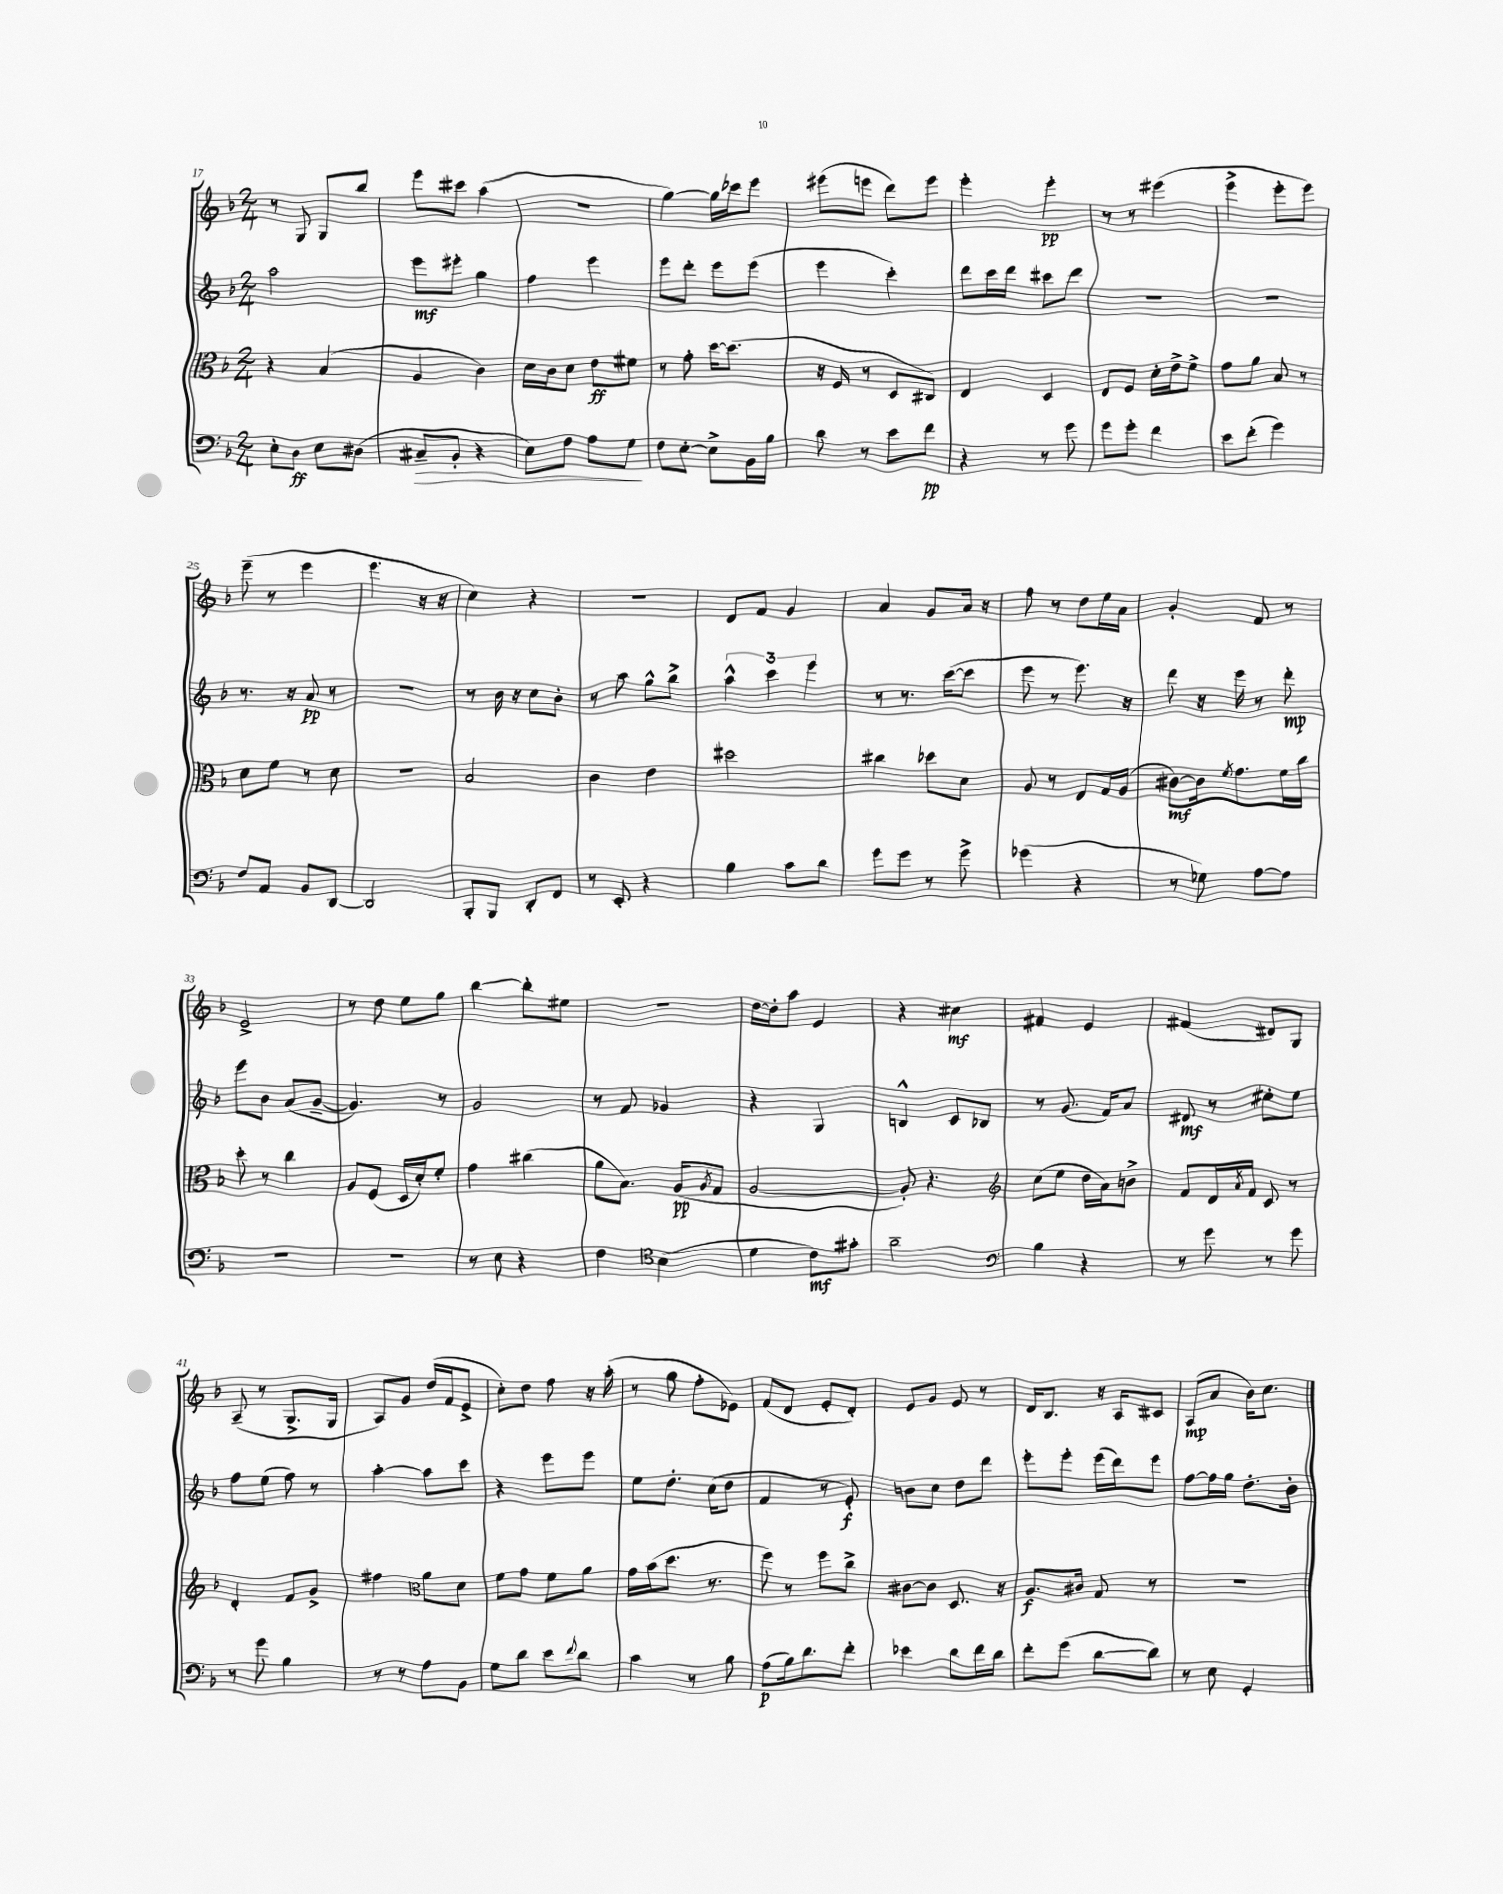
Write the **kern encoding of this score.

**kern	**kern	**kern	**kern
*staff4	*staff3	*staff2	*staff1
*clefF4	*clefC3	*clefG2	*clefG2
*k[b-]	*k[b-]	*k[b-]	*k[b-]
*M2/4	*M2/4	*M2/4	*M2/4
8E'	4r	2aa	8r
8D	.	.	8G
8E	(4B-	.	8G
(8D#	.	.	8bb-
=	=	=	=
8C#~	4A	8eee	8eee
8BB-'	.	8eee#'	8ccc#
4r	4c)	4gg	(4aa
=	=	=	=
8E)	16d	4ff	2r
.	16c	.	.
8F	8d	.	.
8A	8e	4eee	.
8G	8f#	.	.
=	=	=	=
8F	8r	8eee	[4gg)
[8E'	8g'	8ddd'	.
8E^]	[16dd	8eee	16gg]
.	(8.dd]	.	16ccc-
16BB-	.	(8eee	8eee
16B-	.	.	.
=	=	=	=
8d	16r	4eee	(8eee#
.	16F	.	.
8r	8r	.	8eee
8e	8D	4ccc')	8ddd)
8f	8C#)	.	8eee
=	=	=	=
4r	4E	8ddd	4eee'
.	.	16ccc	.
.	.	16ddd	.
8r	4D	8ccc#	4eee'
8g	.	8ddd	.
=	=	=	=
8g	8E	2r	8r
8g'	8F	.	8r
4f	16d'	.	(4eee#
.	16e^	.	.
.	8f^	.	.
=	=	=	=
8e	8g	2r	4eee^
(8f'	8a	.	.
4g)	8B-	.	8eee'
.	8r	.	8eee)
=	=	=	=
8F	8d	8.r	(8eee~
8AA	8f	.	8r
.	.	16r	.
8BB-	8r	8a	4eee
[8DD	8d	8r	.
=	=	=	=
2DD]	2r	2r	4.eee
.	.	.	16r
.	.	.	16r
=	=	=	=
8BBB-'	2B-	8r	4cc)
8BBB-	.	16b-	.
.	.	16r	.
8DD'	.	8cc	4r
8FF	.	8b-'	.
=	=	=	=
8r	4c	8r	2r
8EE'	.	8aa	.
4r	4e	8gg^^	.
.	.	8bb-^	.
=	=	=	=
4B-	2dd#	6aa^^	8d
.	.	.	8f
.	.	6ccc	.
8c	.	.	4g
.	.	6eee	.
8d	.	.	.
=	=	=	=
8g	4cc#	8r	4a
8g	.	8.r	.
8r	8dd-	.	8g
.	.	([16ccc	.
8g^	8d	8ccc]	16a
.	.	.	16r
=	=	=	=
(4g-	8A	8eee	8ff
.	8r	8r	8r
4r	8E	8.eee)	8dd
.	16G	.	16ee
.	(16A	16r	16a
=	=	=	=
8r	[8c#)	8ddd	4g'
8G-)	16c#]	16r	.
.	8qf	.	.
.	8.g	16eee	.
[8A	.	8r	8f
8A]	16f	8ddd'	8r
.	16cc	.	.
=	=	=	=
2r	8dd'	8eee	2e^
.	8r	8b-	.
.	4cc	(8a	.
.	.	[8g~	.
=	=	=	=
2r	8A	4.g])	8r
.	(8F	.	8dd
.	16D	.	8ee
.	16d')	.	.
.	8f'	8r	8gg
=	=	=	=
8r	4g	2g	[4bb-
8E	.	.	.
4r	(4cc#	.	8bb-']
.	.	.	8ee#
=	=	=	=
4F	8a	8r	2r
.	8.B-)	8f	.
*clefC4	*	*	*
(4B-	.	4g-	.
.	(16A	.	.
.	8qA	.	.
.	8G	.	.
=	=	=	=
4d	[2A	4r	[16dd
.	.	.	16dd']
.	.	.	8aa
8c)	.	4G	4e
8g#'	.	.	.
=	=	=	=
2a~	8A'])	4B^^	4r
.	4.r	.	.
.	.	8c	4cc#
.	.	8B-	.
=	=	=	=
*clefF4	*clefG2	*	*
4B-	(8cc	8r	4f#
.	8ee	(8.g	.
4r	16dd	.	4e
.	16a)	16f)	.
.	8b^	8a	.
=	=	=	=
8r	8f	8d#	(4f#
8g	16d	8r	.
.	8qa	.	.
.	16f	.	.
8r	8c	8cc#'	8d#)
8g	8r	8ee	8G
=	=	=	=
8r	4d'	8ff	(8A~
8g	.	(8ee	8r
4B-	8f	8ff)	8.G^
.	8g^	8r	.
.	.	.	16G
=	=	=	=
8r	4ff#	[4aa'	8A)
8r	.	.	8g
*	*clefC3	*	*
8A	8a	8aa]	(16dd
.	.	.	16f
8BB-	8d	8ccc	8e^
=	=	=	=
8G	8f	4r	8cc')
8d	8g	.	8dd
8e	8f	8eee	8ff
8qqf	.	.	.
8d	8a	8eee	16r
.	.	.	(16aa'
=	=	=	=
4c	16g	8ee	8r
.	(16b-	.	.
.	8.dd	8.dd'	8gg
8r	.	.	8ff'
.	8.r	(16cc	.
8B-	.	8dd	8e-)
=	=	=	=
(8A	8ff)	4f	(8f
16B-)	8r	.	8d
8.d	.	.	.
.	8ff	8r	8e'
8f'	8cc^	8e')	8d')
=	=	=	=
4e-	[8c#	8b	8e
.	8c#]	8cc	8g
8d	8.D	8dd	8e
16f	.	8ddd	8r
16d	16r	.	.
=	=	=	=
8f'	8.A	8eee'	16d
.	.	.	8.B-
(8g	.	8eee'	.
.	16c#	.	.
[8d	8G	(16eee	16r
.	.	16ddd)	16A
8d])	8r	8eee	8c#
=	=	=	=
8r	2r	[8ff	(8A
8E	.	16ff]	8a
.	.	16gg	.
4GG'	.	8.dd'	16b-)
.	.	.	8.cc
.	.	16b-'	.
==	==	==	==
*-	*-	*-	*-
